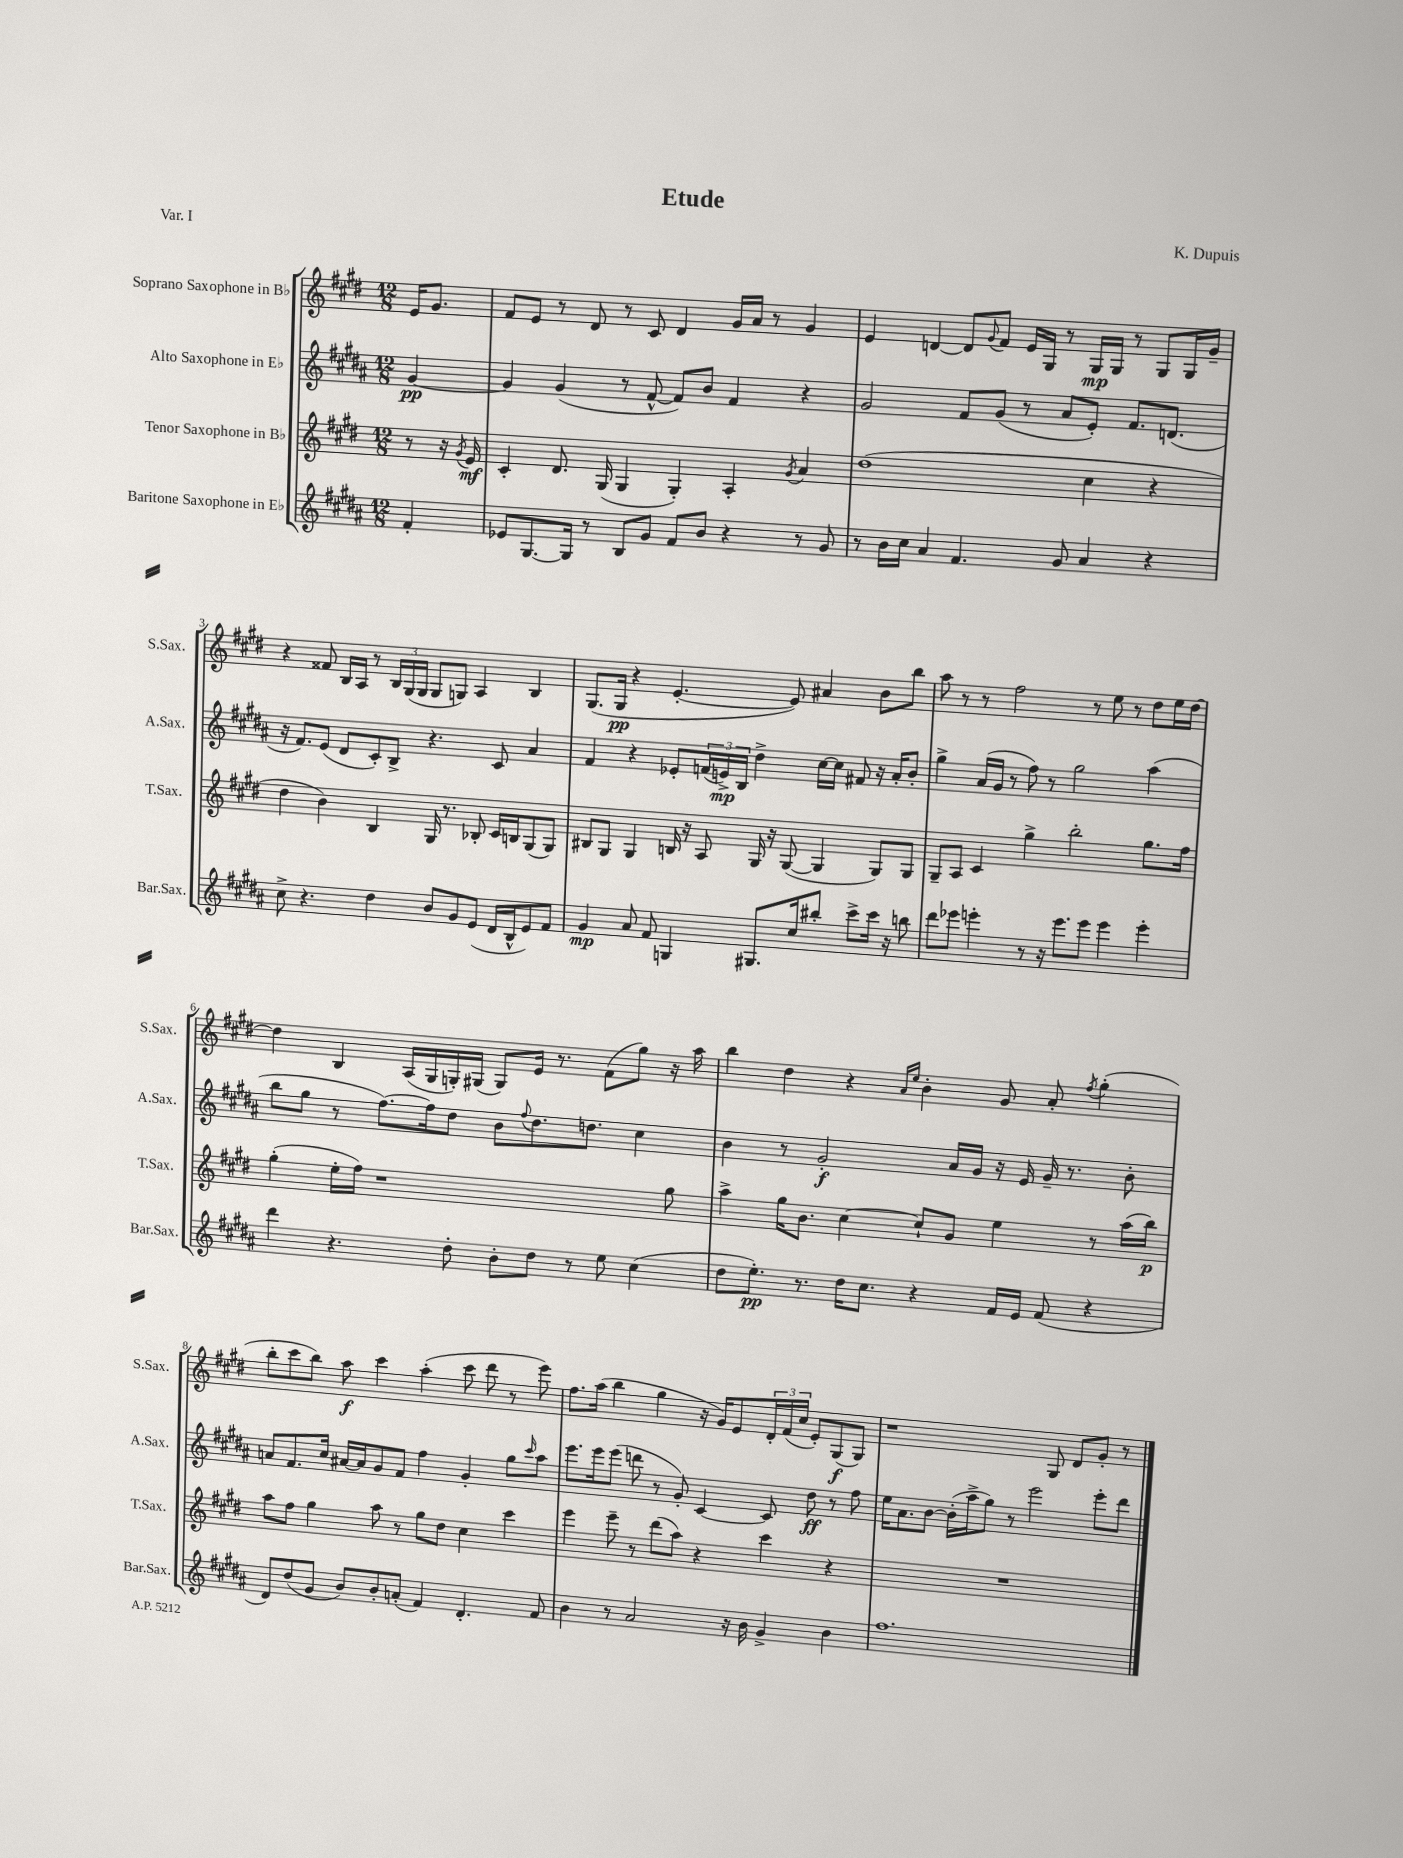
\header { title = "Etude" composer = "K. Dupuis" piece = "Var. I" }
<<
\new StaffGroup <<
\new Staff = "s0" \with { instrumentName = "Soprano Saxophone in Bb" shortInstrumentName = "S.Sax." } {
    \clef treble \key e \major \numericTimeSignature \time 12/8 \partial 4
    e'16 gis'8. |
    fis'8 e'8 r8 dis'8 r8 cis'8 dis'4 gis'16 a'16 r8 gis'4 |
    e'4 d'4~ d'8 \appoggiatura { gis'8 } fis'8 e'16 gis16 r8 gis16\mp gis16 r8 gis8 gis16 gis'16-- |
    r4 fisis'8 b16 a16 r8 \tuplet 3/2 { b16 gis16( gis16 } gis8 g8) a4 b4 |
    gis8.( gis16\pp r4 e'4.~-. e'8) ais'4 b'8 b''8 |
    a''8 r8 r8 fis''2 r8 e''8 r8 dis''8 e''16 dis''16~ |
    dis''4 b4 a16( gis16 g16-.) gis16( gis8) e'16 r8. fis'8( gis''8) r16 a''16 |
    b''4 dis''4 r4 \grace { a'16 e''16 } b'4-. gis'8 a'8-. \acciaccatura { fis''8 } gis''4-.( |
    b''8-. cis'''8 b''8) a''8\f cis'''4 a''4-.( cis'''8 dis'''8 r8 e'''8) |
    fis''8. a''16( b''4 gis''4 r16 gis'16) e'8 \tuplet 3/2 { dis'16-. fis'16( cis''16 } e'8-.) gis8\f( gis8) |
    r1 gis8 dis'8 gis'8-. r8 \bar "|." |
}
\new Staff = "s1" \with { instrumentName = "Alto Saxophone in Eb" shortInstrumentName = "A.Sax." } {
    \clef treble \key b \major \numericTimeSignature \time 12/8 \partial 4
    gis'4~\pp |
    gis'4 gis'4( r8 fis'8~-^ fis'8) b'8 fis'4 r4 |
    gis'2 fis'8 gis'8( r8 ais'8 e'8-.) fis'8. d'8.( |
    r16 fis'8.) e'8( dis'8 cis'8-.) b8-> r4. cis'8 ais'4 |
    fis'4 r4 ees'8-. \tuplet 3/2 { f'16( e'16->\mp) b16 } dis''4-> cis''16~ cis''16 fis'8 r16 ais'16-. b'8-. |
    gis''4-> ais'16( gis'16 r8 fis''8) r8 gis''2 ais''4( |
    b''8 gis''8 r8 fis''8.~) fis''16 dis''8 b'8 \appoggiatura { fis''8 } dis''8. d''8. cis''4 |
    b'4 r8 gis'2-.\f ais'16 gis'16 r16 e'16 gis'16-- r8. b'8-. |
    a'8 fis'8. cis''16 ais'16~ ais'16 gis'8 fis'8 fis''4 gis'4-. gis''8 \grace { cis'''16 } ais''8 |
    e'''8. e'''16 e'''8( d'''8 r8 gis'8-.) cis'4~ cis'8 dis''8\ff r8 fis''8 |
    e''16 ais'8. b'8~ b'16-.( ais''16-> gis''8) r8 e'''2 e'''8-. dis'''8 \bar "|." |
}
\new Staff = "s2" \with { instrumentName = "Tenor Saxophone in Bb" shortInstrumentName = "T.Sax." } {
    \clef treble \key e \major \numericTimeSignature \time 12/8 \partial 4
    r8 r16 \acciaccatura { gis'8 } e'16\mf |
    cis'4-. dis'8. gis16( gis4 gis4-.) a4-. \acciaccatura { gis'8 } a'4 |
    dis''1( cis''4 r4 |
    dis''4 b'4) b4 gis16 r8. bes8-. cis'16 b16 gis8( gis8) |
    bis8 gis8 gis4 b16 r16 a8 gis16 r16 gis8~( gis4 gis8) gis8 |
    gis8-- a8 cis'4 gis''4-> b''2-. gis''8. fis''16 |
    gis''4-.( e''16-. fis''16) r1 gis''8 |
    a''4-> gis''16 b'8. cis''4~ cis''8-! gis'8 e''4 r8 a''16( b''16\p) |
    a''8 fis''8 gis''4 a''8 r8 gis''8 dis''8 cis''4 cis'''4 |
    e'''4 e'''8-- r8 dis'''8( a''8) r4 cis'''4 r4 |
    R1. \bar "|." |
}
\new Staff = "s3" \with { instrumentName = "Baritone Saxophone in Eb" shortInstrumentName = "Bar.Sax." } {
    \clef treble \key b \major \numericTimeSignature \time 12/8 \partial 4
    fis'4-. |
    ees'8 gis8.~ gis16 r8 b8 gis'8 fis'8 b'8 r4 r8 gis'8 |
    r8 b'16 cis''16 ais'4 fis'4. gis'8 ais'4 r4 |
    cis''8-> r4. dis''4 b'8 gis'8 e'8( dis'16 b16-^ e'8) fis'8 |
    gis'4\mp ais'8 fis'8 g4 gis8. cis''16 bis''8-. cis'''8-> cis'''16 r16 b''8 |
    dis'''8 ees'''8 e'''4-. r8 r16 e'''8. e'''8 e'''4 e'''4-. |
    dis'''4 r4. dis''8-. b'8-. dis''8 r8 e''8 cis''4( |
    dis''8 e''8.-.\pp) r8. dis''16 cis''8. r4 fis'16 e'16 fis'8( r4 |
    dis'8) dis''8( gis'8 b'8) b'8-. a'8-.( fis'4) dis'4.-. fis'8 |
    b'4 r8 ais'2 r16 b'16 gis'4-> b'4 |
    fis''1. \bar "|." |
}
>>
>>
